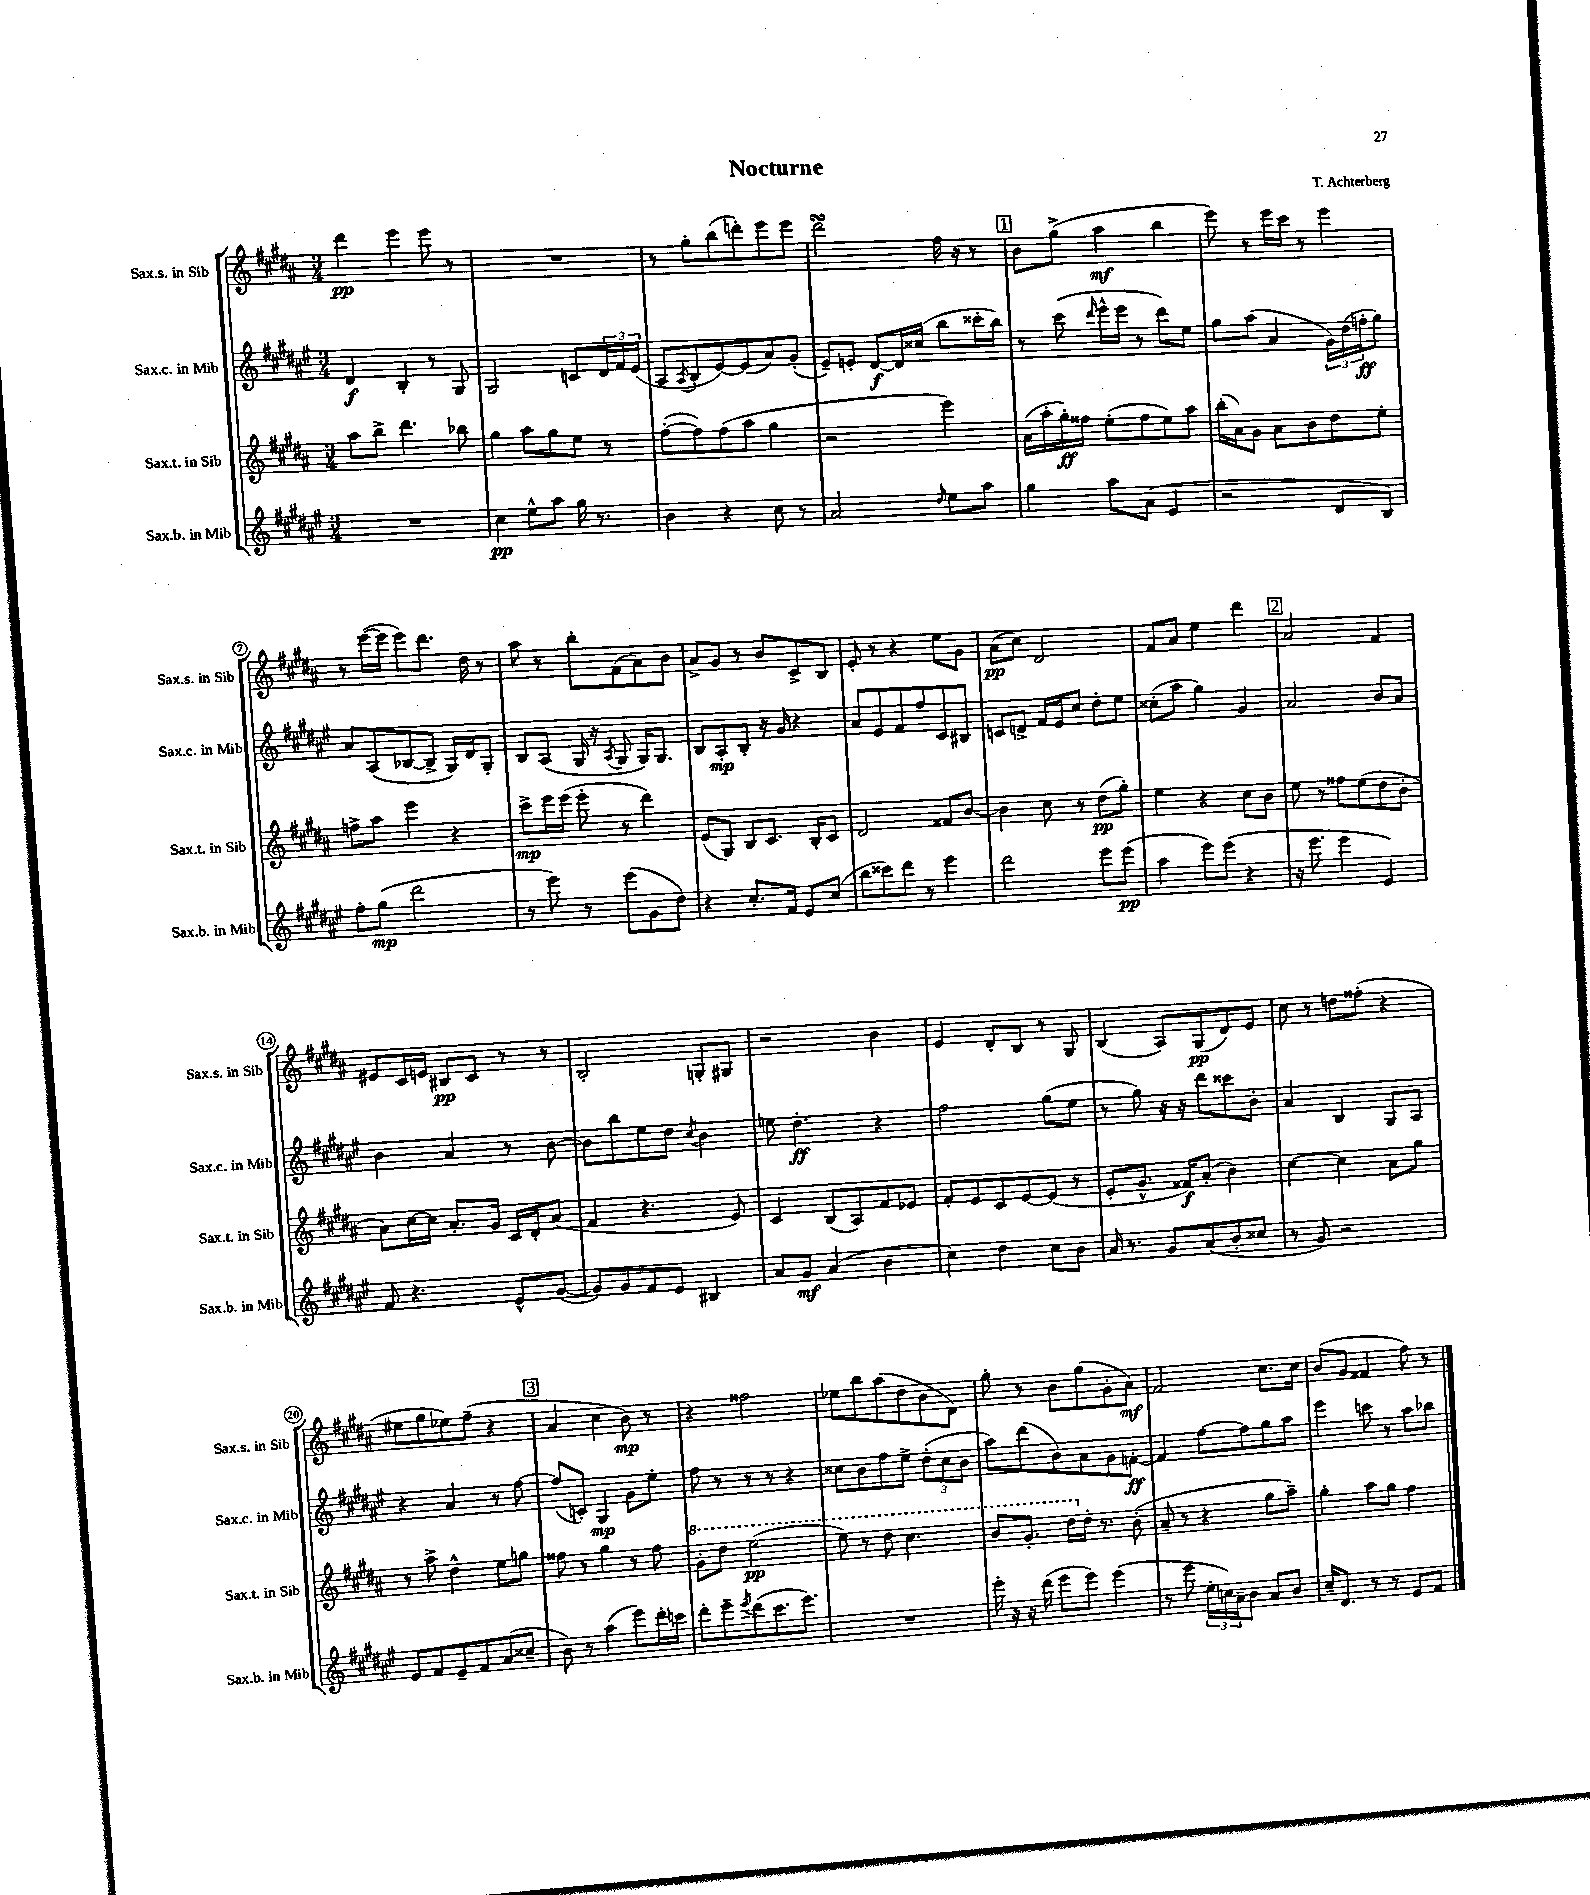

**kern	**dynam	**kern	**dynam	**kern	**dynam	**kern	**dynam
*part4	*part4	*part3	*part3	*part2	*part2	*part1	*part1
*staff4	*staff4	*staff3	*staff3	*staff2	*staff2	*staff1	*staff1
*I"Sax.b. in Mib	*	*I"Sax.t. in Sib	*	*I"Sax.c. in Mib	*	*I"Sax.s. in Sib	*
*I'Sax.b. in Mib	*	*I'Sax.t. in Sib	*	*I'Sax.c. in Mib	*	*I'Sax.s. in Sib	*
*clefG2	*	*clefG2	*	*clefG2	*	*clefG2	*
*k[f#c#g#d#a#e#]	*	*k[f#c#g#d#a#]	*	*k[f#c#g#d#a#e#]	*	*k[f#c#g#d#a#]	*
*M3/4	*	*M3/4	*	*M3/4	*	*M3/4	*
=1	=1	=1	=1	=1	=1	=1	=1
2.r	.	8aa#\L	.	4d#/	f	4ddd#\	pp
.	.	8bb^\J	.	.	.	.	.
.	.	4.ddd#\	.	4B'/	.	4eee\	.
.	.	.	.	8r	.	8eee\	.
.	.	8bb-X\	.	8G#/	.	8r	.
=2	=2	=2	=2	=2	=2	=2	=2
4cc#\	pp	4gg#\	.	2G#/	.	2.r	.
8ee#^^\L	.	8aa#\L	.	.	.	.	.
8aa#\J	.	8gg#\	.	.	.	.	.
16gg#\	.	8ee\J	.	8cn/L	.	.	.
8.r	.	.	.	.	.	.	.
.	.	8r	.	24d#/L	.	.	.
.	.	.	.	24f#/	.	.	.
.	.	.	.	(24e#/JJ	.	.	.
=3	=3	=3	=3	=3	=3	=3	=3
4b\	.	([8ff#'\L	.	8A#/L	.	8r	.
.	.	.	.	8qA#/	.	.	.
.	.	8ff#\])	.	8B'/	.	8gg#'\L	.
4r	.	(8ff#\	.	[8e#/)	.	(8bb\	.
.	.	8aa#\J	.	(8e#/]	.	8dddn'\)	.
8cc#\	.	4gg#\	.	8a#/)	.	8eee\	.
8r	.	.	.	(8g#'/J	.	8eee\J	.
=4	=4	=4	=4	=4	=4	=4	=4
2a#/	.	2r	.	8e#~/L)	.	2ddd#sSsS\	.
.	.	.	.	8en'/J	.	.	.
.	.	.	.	[8d#/L	f	.	.
.	.	.	.	16d#/L]	.	.	.
.	.	.	.	(16cc##X/JJ	.	.	.
16qqdd#/	.	.	.	.	.	.	.
8ee#\L	.	4eee\)	.	8bb\L	.	16ff#\	.
.	.	.	.	.	.	16r	.
8aa#\J	.	.	.	16ccc##X'\L	.	8r	.
.	.	.	.	16bb\JJ)	.	.	.
!!LO:REH:place=s1:t=1
=5	=5	=5	=5	=5	=5	=5	=5
4gg#\	.	(16a#\LL	.	8r	.	8b\L	.
.	.	16aa#'\	.	.	.	.	.
.	.	16gg#'\)	ff	(8ccc#\	.	(8gg#^\J	.
.	.	16ff##X\JJ	.	.	.	.	.
.	.	.	.	16qqddd#/	.	.	.
8aa#\L	.	(8ee'\L	.	16eee#^^\LL	.	4aa#\	mf
.	.	.	.	16eee#\JJ	.	.	.
(8a#\J	.	8ff##\	.	8r	.	.	.
4e#/	.	8ee\)	.	8ddd#\L)	.	4bb\	.
.	.	8aa#\J	.	8ee#\J	.	.	.
=6	=6	=6	=6	=6	=6	=6	=6
2r	.	(16bb'\LL	.	8gg#\L	.	8eee\)	.
.	.	16a#\J)	.	.	.	.	.
.	.	8g#\J	.	(8aa#\J	.	8r	.
.	.	8a#\L	.	4a#/	.	16eee\LL	.
.	.	.	.	.	.	16ccc#\JJ	.
.	.	8b\	.	.	.	8r	.
8d#/L	.	8dd#\	.	24g#\LL)	.	4eee\	.
.	.	.	.	(24dd#\	.	.	.
.	.	.	.	24ffn'\J	ff	.	.
8B/J)	.	8ee'\J	.	8gg#\J)	.	.	.
!!LO:LB:g=z
=7	=7	=7	=7	=7	=7	=7	=7
8ff#'\L	.	8ffn^\L	.	8a#/L	.	8r	.
(8gg#\J	mp	8aa#\J	.	(8A#/	.	([16eee\LL	.
.	.	.	.	.	.	16eee\JJ]	.
2ddd#\	.	4eee\	.	[8B-X/	.	8eee\L)	.
.	.	.	.	8B-^/J]	.	8.ddd#\J	.
.	.	4r	.	16G#/LL)	.	.	.
.	.	.	.	16d#/J	.	16dd#\	.
.	.	.	.	8G#'/J	.	8r	.
=8	=8	=8	=8	=8	=8	=8	=8
8r	.	8ccc#^\L	mp	8B/L	.	8aa#\	.
8eee#\)	.	16eee\L	.	(8A#/J	.	8r	.
.	.	(16eee\JJ	.	.	.	.	.
8r	.	8eee'\	.	16G#/	.	8bb'\L	.
.	.	.	.	16r	.	.	.
.	.	.	.	8qA#/	.	.	.
(8eee#\L	.	8r	.	8G#/	.	(8f#\	.
8g#\	.	4ddd#\)	.	16G#/KL)	.	8a#\)	.
.	.	.	.	8.G#/J	.	.	.
8dd#\J)	.	.	.	.	.	8b\J	.
=9	=9	=9	=9	=9	=9	=9	=9
4r	.	(8e/L	.	8B/L	.	8a#^/L	.
.	.	8G#/J)	.	8A#'/	mp	8g#/J	.
8.cc#'/L	.	8B/L	.	8B'/J	.	8r	.
.	.	8.c#/J	.	16r	.	8b/L	.
16f#/Jk	.	.	.	16g#/	.	.	.
8e#/L	.	.	.	4r	.	8c#^/	.
.	.	16B'/KL	.	.	.	.	.
(8cc#/J	.	8c#/J	.	.	.	8B/J	.
=10	=10	=10	=10	=10	=10	=10	=10
8bb\L	.	2d#/	.	8a#/L	.	8e'/	.
8ccc##X\)	.	.	.	8e#/	.	8r	.
8ddd#\J	.	.	.	8f#/	.	4r	.
8r	.	.	.	8ff#/	.	.	.
4eee#\	.	8f##X/L	.	8c#/	.	8ee\L	.
.	.	[8b/J	.	8B#X/J	.	8g#\J	.
=11	=11	=11	=11	=11	=11	=11	=11
2ddd#\	.	4b\]	.	8cn/L	.	(8a#\L	pp
.	.	.	.	8dn^/J	.	8cc#\J)	.
.	.	8cc#\	.	16f#/LL	.	2d#/	.
.	.	.	.	16e#/J	.	.	.
.	.	8r	.	8cc#/J	.	.	.
8eee#\L	.	(8dd#\L	pp	8dd#'\L	.	.	.
(8eee#\J	pp	8gg#'\J)	.	8ee#\J	.	.	.
=12	=12	=12	=12	=12	=12	=12	=12
4aa#\	.	4ee\	.	(8cc##X'\L	.	8f#/L	.
.	.	.	.	8aa#\J	.	8a#/J	.
8eee#\L)	.	4r	.	4gg#\)	.	4ee\	.
(8eee#\J	.	.	.	.	.	.	.
4r	.	8cc#\L	.	4g#/	.	4ddd#\	.
.	.	8b\J	.	.	.	.	.
!!LO:REH:place=s1:t=2
=13	=13	=13	=13	=13	=13	=13	=13
16r	.	8ee\	.	2a#/	.	2a#/	.
8.eee#\	.	.	.	.	.	.	.
.	.	8r	.	.	.	.	.
4eee#\	.	8ff##X\L	.	.	.	.	.
.	.	(8ee\	.	.	.	.	.
4e#/)	.	8dd#\	.	8b/L	.	4f#/	.
.	.	8b'\J	.	8a#/J	.	.	.
!!LO:LB:g=z
=14	=14	=14	=14	=14	=14	=14	=14
8f#/	.	8a#\L)	.	4b\	.	8e#X/L	.
4.r	.	[16cc#\L	.	.	.	16c#/L	.
.	.	16cc#\JJ]	.	.	.	16en/JJ	.
.	.	8.a#'/L	.	4a#/	.	8B#X/L	pp
.	.	.	.	.	.	8c#/J	.
.	.	16g#/Jk	.	.	.	.	.
8e#^^/L	.	16c#/LL	.	8r	.	8r	.
.	.	16d#'/J	.	.	.	.	.
([8g#/J	.	(8a#/J	.	[8b\	.	8r	.
=15	=15	=15	=15	=15	=15	=15	=15
8g#/L])	.	4f#/	.	8b\L]	.	2B'/	.
8g#/	.	.	.	8bb\	.	.	.
8f#/	.	4.r	.	8ee#\	.	.	.
8e#/J	.	.	.	8dd#\J	.	.	.
.	.	.	.	8qcc#/	.	.	.
4B#X/	.	.	.	4b\	.	8Gn'/L	.
.	.	8e/)	.	.	.	8G#X/J	.
=16	=16	=16	=16	=16	=16	=16	=16
8a#/L	.	4c#/	.	8een\	.	2r	.
8g#/J	mf	.	.	4.dd#'\	ff	.	.
(4a#/	.	(8B/L	.	.	.	.	.
.	.	8A#/)	.	.	.	.	.
4b\	.	8f#/	.	4r	.	4b\	.
.	.	8e-X/J	.	.	.	.	.
=17	=17	=17	=17	=17	=17	=17	=17
4cc#\)	.	8f#'/L	.	2ff#\	.	4e/	.
.	.	8e/	.	.	.	.	.
4dd#\	.	8c#/	.	.	.	8d#'/L	.
.	.	[8e/	.	.	.	8B/J	.
8cc#\L	.	(8e/J]	.	(8gg#\L	.	8r	.
8b\J	.	8r	.	8ee#\J	.	8G#/	.
=18	=18	=18	=18	=18	=18	=18	=18
16a#/	.	8e'/L	.	8r	.	(4B/	.
8.r	.	.	.	.	.	.	.
.	.	8.g#^^/J	.	8gg#\)	.	.	.
8g#/L	.	.	.	16r	.	8A#/L)	.
.	.	16f##X/KL)	f	16r	.	.	.
(8a#/	.	(8a#'/J	.	8ddd#\L	.	(8G#/	pp
8b'/	.	4b\)	.	8ccc##X\	.	8d#/)	.
8cc##X/J	.	.	.	8b'\J	.	8e/J	.
=19	=19	=19	=19	=19	=19	=19	=19
8r	.	[4cc#\	.	4a#/	.	8cc#\	.
8g#/)	.	.	.	.	.	8r	.
2r	.	4cc#\]	.	4B/	.	8ddn\L	.
.	.	.	.	.	.	(8ff##X'\J	.
.	.	8a#\L	.	8G#/L	.	4r	.
.	.	8gg#\J	.	8A#/J	.	.	.
!!LO:LB:g=z
=20	=20	=20	=20	=20	=20	=20	=20
8e#/L	.	8r	.	4r	.	8ee#X\L	.
8f#/	.	8aa#^\	.	.	.	8gg#\	.
8e#~/	.	4dd#^^\	.	4a#/	.	8ee-X\)	.
8f#/	.	.	.	.	.	(8ff#~\J	.
(8a#/	.	8ee\L	.	8r	.	4r	.
8cc##X~/J	.	8ggn\J	.	[8ff#\	.	.	.
!!LO:REH:place=s1:t=3
=21	=21	=21	=21	=21	=21	=21	=21
8b\)	.	8ff##X\	.	(8ff#/L]	.	4a#/	.
8r	.	8r	.	8cn'/J)	.	.	.
(4aa#\	.	4gg#\	.	4G#/	mp	4cc#\	.
8eee#\L)	.	8r	.	8g#\L	.	8b\)	mp
16ddd#'\L	.	8ff##\	.	8ee#'\J	.	8r	.
16cccn\JJ	.	.	.	.	.	.	.
=22	=22	=22	=22	=22	=22	=22	=22
*	*	*8va	*	*	*	*	*
8ddd#'\L	.	8gg#'\L	.	8ff#\	.	4r	.
8eee#~\	.	8ddd#\J	.	8r	.	.	.
8qeee#/	.	.	.	.	.	.	.
(8ddd#\	.	(2eee\	pp	8r	.	2ff##X\	.
8.ccc#\	.	.	.	8r	.	.	.
.	.	.	.	4r	.	.	.
8.eee#\J)	.	.	.	.	.	.	.
=23	=23	=23	=23	=23	=23	=23	=23
2.r	.	8eee\)	.	8cc##X\L	.	8ee-X\L	.
.	.	8r	.	8b\	.	8bb\	.
.	.	8ddd#\	.	8ff#\	.	(8aa#\	.
.	.	4.ccc#\	.	8ee#^\J	.	8dd#\	.
.	.	.	.	(12dd#'\L	.	8b\	.
.	.	.	.	12cc##\	.	.	.
.	.	.	.	.	.	8d#\J)	.
.	.	.	.	12b\J	.	.	.
=24	=24	=24	=24	=24	=24	=24	=24
16eee#'\	.	8bb/L	.	8aa#\L)	.	8gg#'\	.
16r	.	.	.	.	.	.	.
16r	.	8.gg#'/J	.	(8ddd#\	.	8r	.
(16ddd#\	.	.	.	.	.	.	.
8eee#\L	.	.	.	8b\)	.	8b\L	.
.	.	16ddd#\LL	.	.	.	.	.
*	*	*X8va	*	*	*	*	*
8eee#\J)	.	16dd#'\JJ	.	8a#\	.	(8gg#\	.
.	.	8.r	.	.	.	.	.
(4eee#\	.	.	.	8g#\	.	8g#'\	.
.	.	(8b'\	.	[8fn'\J	ff	8a#\J)	mf
=25	=25	=25	=25	=25	=25	=25	=25
8r	.	8a#~/	.	4f/]	.	2f#/	.
8eee#\	.	8r	.	.	.	.	.
24ee#'\LL	.	4r	.	[8ff#\L	.	.	.
24ccn\)	.	.	.	.	.	.	.
24a#~\J	.	.	.	.	.	.	.
8b\J	.	.	.	8ff#\]	.	.	.
8a#/L	.	8gg#\L	.	8gg#\	.	8.cc#\L	.
8b/J	.	8aa#~\J)	.	8aa#\J	.	.	.
.	.	.	.	.	.	16cc#\Jk	.
=26	=26	=26	=26	=26	=26	=26	=26
16cc#~/KL	.	4gg#'\	.	4eee#\	.	(8b/L	.
8.d#/J	.	.	.	.	.	.	.
.	.	.	.	.	.	8g#/J	.
8r	.	8aa#\L	.	8cccn\	.	4f##X/	.
8r	.	8gg#\J	.	8r	.	.	.
8e#/L	.	4ff#\	.	8aa#\L	.	8ff#\)	.
8f#/J	.	.	.	8bb-X\J	.	8r	.
==	==	==	==	==	==	==	==
*-	*-	*-	*-	*-	*-	*-	*-
